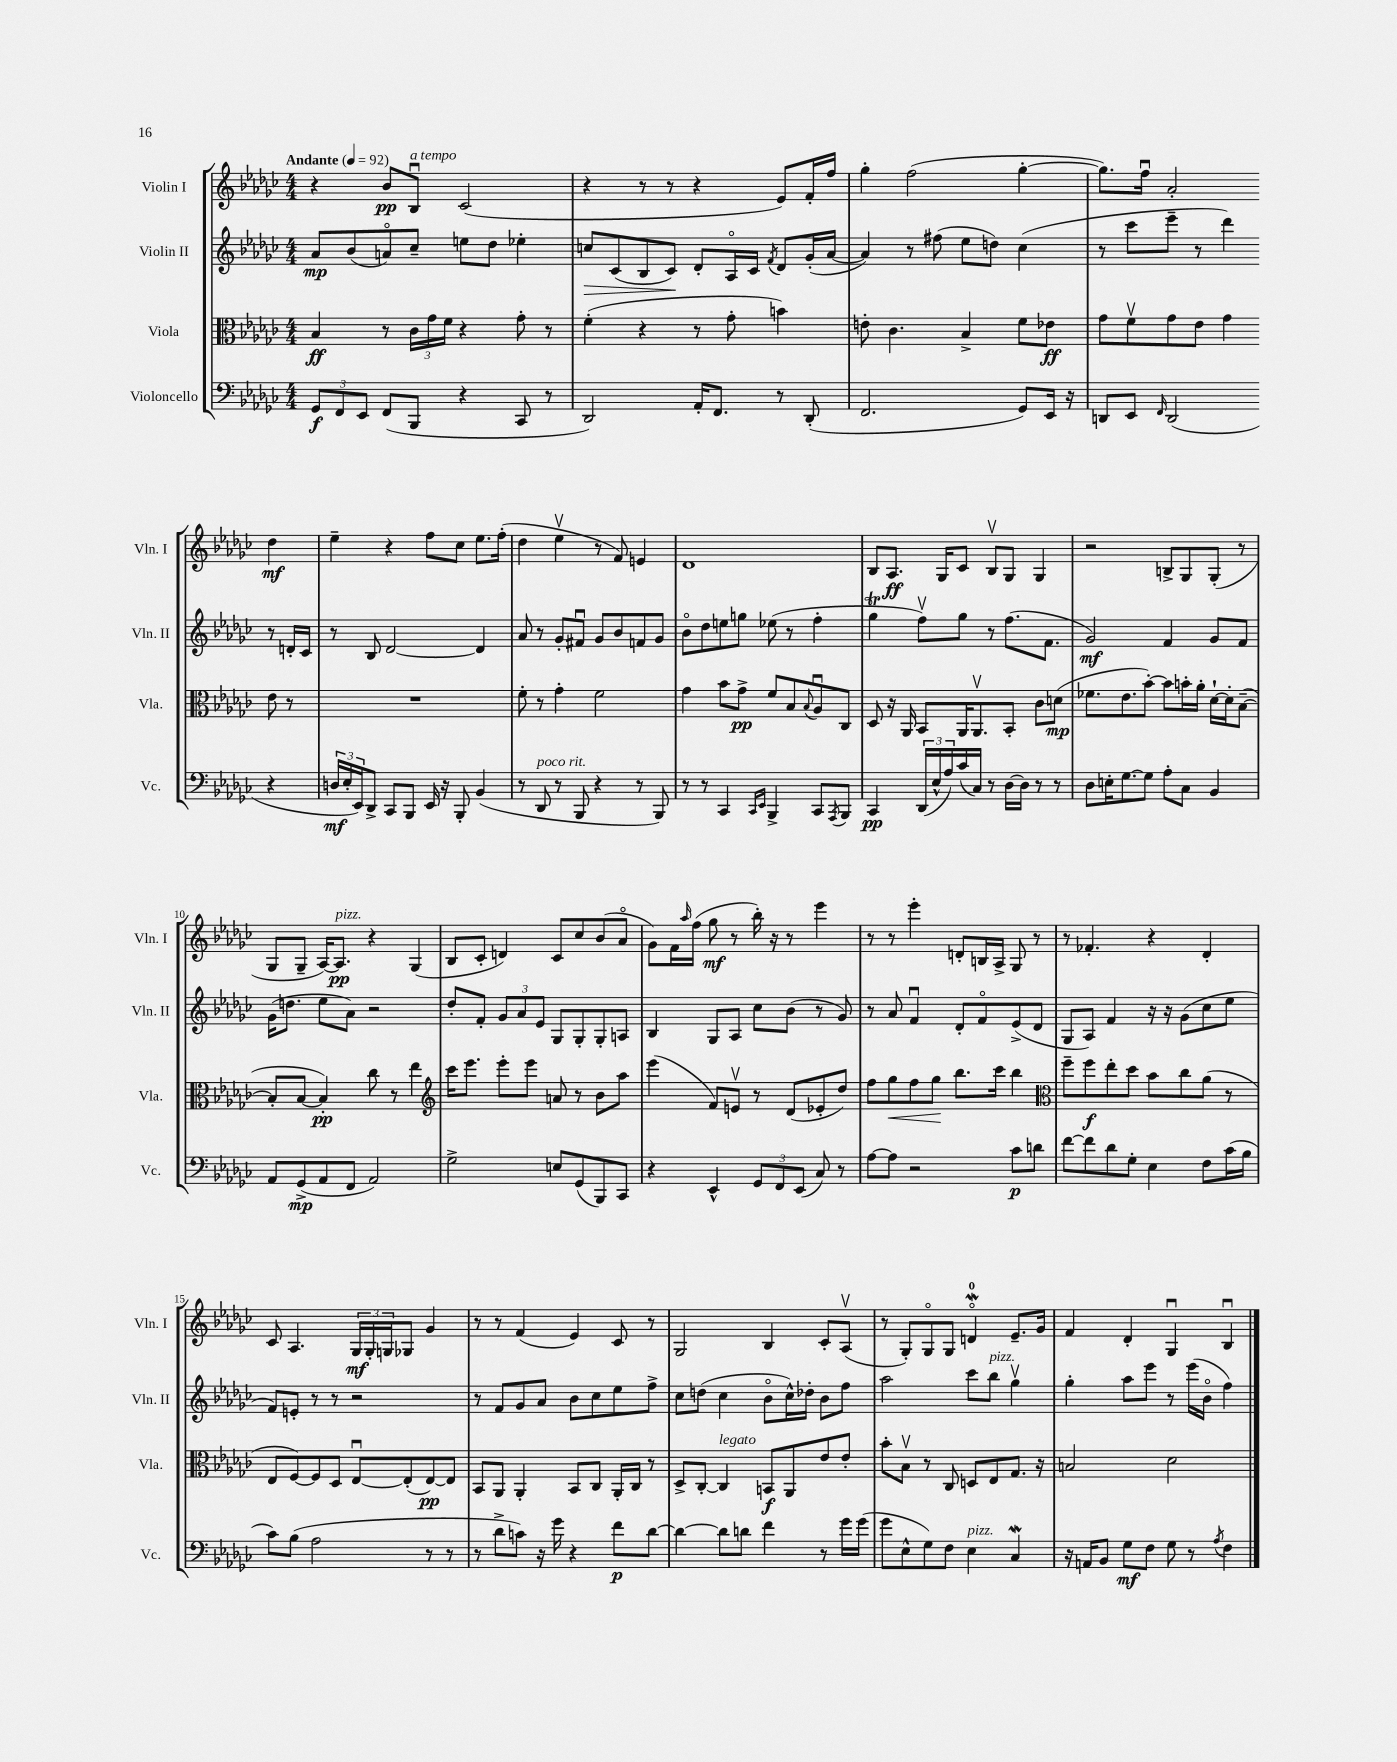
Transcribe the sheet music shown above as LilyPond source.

<<
\new StaffGroup <<
\new Staff = "s0" \with { instrumentName = "Violin I" shortInstrumentName = "Vln. I" } {
    \clef treble \key ges \major \numericTimeSignature \time 4/4 \tempo "Andante" 4 = 92
    r4 bes'8\pp bes8\downbow^\markup { \italic "a tempo" } ces'2( |
    r4 r8 r8 r4 ees'8) f'16-. f''16 |
    ges''4-. f''2( ges''4~-. |
    ges''8.) f''16\downbow aes'2-. des''4\mf |
    ees''4-- r4 f''8 ces''8 ees''8. f''16-.( |
    des''4 ees''4\upbow r8 f'8) e'4 |
    des'1 |
    bes8 aes8.\ff ges16 ces'8 bes8\upbow ges8 ges4 |
    r2 b8-> ges8 ges8-.( r8 |
    ges8 ges8-- aes16~) aes8.\pp^\markup { \italic "pizz." } r4 ges4( |
    bes8 ces'8-. d'4) ces'8 ces''8 bes'8( aes'8\flageolet |
    ges'8) f'16 \grace { aes''16 } f''16( ges''8\mf r8 bes''16-.) r16 r8 ees'''4 |
    r8 r8 ees'''4-. d'8-. b16 aes16-> ges8 r8 |
    r8 fes'4.-. r4 des'4-. |
    ces'8 aes4. \tuplet 3/2 { ges16\mf ges16-. g16 } ges8 ges'4 |
    r8 r8 f'4( ees'4) ces'8 r8 |
    ges2 bes4 ces'8-. aes8\upbow( |
    r8 ges8-.) ges8\flageolet ges8 d'4-0\flageolet\mordent ees'8.-- ges'16 |
    f'4 des'4-. ges4\downbow bes4\downbow \bar "|." |
}
\new Staff = "s1" \with { instrumentName = "Violin II" shortInstrumentName = "Vln. II" } {
    \clef treble \key ges \major \numericTimeSignature \time 4/4
    aes'8\mp bes'8( a'8\flageolet) ces''8-- e''8 des''8 ees''4-. |
    c''8\> ces'8( bes8 ces'8\!) des'8-. aes16\flageolet ces'16 \acciaccatura { f'8 } des'8 ges'16-.( aes'16~ |
    aes'4) r8 fis''8( ees''8 d''8) ces''4( |
    r8 ces'''8 ees'''8-- r8 des'''4) r8 d'16-. ces'16 |
    r8 bes8 des'2~ des'4 |
    aes'8 r8 ges'8-. fis'8\downbow ges'8 bes'8 f'8 ges'8 |
    bes'8\flageolet des''8 e''8 g''8 ees''8( r8 f''4-. |
    ges''4\trill f''8\upbow) ges''8 r8 f''8.( f'8. |
    ges'2\mf) f'4 ges'8 f'8 |
    ges'16( d''8. ees''8 aes'8) r2 |
    des''8-. f'8-. \tuplet 3/2 { ges'8 aes'8 ees'8 } ges8 ges8-. ges8-. a8 |
    bes4 ges8 aes8 ces''8 bes'8( r8 ges'8) |
    r8 aes'8 f'4\downbow des'8-. f'8\flageolet ees'8->( des'8 |
    ges8 aes8) f'4 r16 r16 ges'8( ces''8 ees''8 |
    f'8) e'8-. r8 r8 r2 |
    r8 f'8 ges'8 aes'8 bes'8 ces''8 ees''8 f''8-> |
    ces''8 d''8( ces''4 bes'8\flageolet ces''16-^) des''16-. bes'8 f''8 |
    aes''2 ces'''8 bes''8^\markup { \italic "pizz." } ges''4\upbow |
    ges''4-. aes''8 ees'''8 r8 ees'''16( bes'16\flageolet f''4) \bar "|." |
}
\new Staff = "s2" \with { instrumentName = "Viola" shortInstrumentName = "Vla." } {
    \clef alto \key ges \major \numericTimeSignature \time 4/4
    bes4\ff r8 \tuplet 3/2 { ces'16 ges'16 f'16 } r4 ges'8-. r8 |
    f'4-.( r4 r8 ges'8-. b'4) |
    e'8-. ces'4. bes4-> f'8 ees'8\ff |
    ges'8 f'8\upbow ges'8 ees'8 ges'4 ees'8 r8 |
    R1 |
    f'8-. r8 ges'4-. f'2 |
    ges'4 bes'8 ges'8->\pp f'8 bes8 \appoggiatura { bes8 } aes8\downbow ces8 |
    des8 r16 aes,16 bes,8 aes,16 aes,8.\upbow bes,8-. ces'8 d'8\mp( |
    fes'8. ees'8. bes'8~-.) bes'8 b'16-. aes'16-. des'16~-! des'16-. bes8~--( |
    bes8-. bes8~ bes4-.\pp) ces''8 r8 ees''4 |
    \clef treble ces'''16 ees'''8. ees'''8-. ees'''8 a'8 r8 bes'8 aes''8 |
    ees'''4( f'8) e'8\upbow r8 des'8( ees'8-. des''8) |
    f''8 ges''8\< f''8 ges''8\! bes''8. ces'''16 bes''4 |
    \clef alto f''8-- f''8\f ees''8-. des''8 bes'8 ces''8 aes'8( r8 |
    ees8 f8~) f8 des8 ees8~\downbow ees8-.( ees8~\pp) ees8 |
    bes,8 aes,8 aes,4-. bes,8 ces8 aes,16-. ces16 r8 |
    des8-> ces8~-. ces4^\markup { \italic "legato" } b,8\f aes,8 ees'8 ees'8-. |
    bes'8-. bes8\upbow r8 ces8 d8 ees8 ges8. r16 |
    b2 des'2 \bar "|." |
}
\new Staff = "s3" \with { instrumentName = "Violoncello" shortInstrumentName = "Vc." } {
    \clef bass \key ges \major \numericTimeSignature \time 4/4
    \tuplet 3/2 { ges,8\f f,8 ees,8 } f,8( bes,,8 r4 ces,8 r8 |
    des,2) aes,16-. f,8. r8 des,8-.( |
    f,2. ges,8) ees,16 r16 |
    d,8 ees,8 \grace { f,16 } d,2( r4 |
    \tuplet 3/2 { d16\mf ees16-. ees,16) } des,8-> ces,8 bes,,8 ees,16 r16 bes,,8-. bes,4( |
    r8 des,8^\markup { \italic "poco rit." } r8 bes,,8 r4 r8 bes,,8) |
    r8 r8 ces,4 \grace { ces,16 ees,16 } bes,,4-> ces,8 \acciaccatura { aes,,8 } bes,,8 |
    ces,4\pp \tuplet 3/2 { des,16( ees16-^ aes16) } ces'16( ces16) r8 des16~ des16 r8 r8 |
    des8 e16-. ges8.~ ges8 aes8-. ces8 bes,4 |
    aes,8 ges,8->\mp( aes,8 f,8 aes,2) |
    ges2-> e8 ges,8( bes,,8) ces,8 |
    r4 ees,4-^ \tuplet 3/2 { ges,8 f,8 ees,8( } ces8) r8 |
    aes8~ aes8 r2 ces'8\p d'8 |
    f'8~ f'8 des'8 ges8-. ees4 f8 ces'16( bes16 |
    ces'8) bes8( aes2 r8 r8 |
    r8 des'8-> c'8) r16 ges'16 r4 f'8\p des'8~ |
    des'4~ des'8 d'8 f'4 r8 ges'16 ges'16( |
    ges'8 ees8-^ ges8) f8 ees4^\markup { \italic "pizz." } ces4\mordent |
    r16 a,16 bes,8 ges8\mf f8 ges8 r8 \acciaccatura { aes8 } f4 \bar "|." |
}
>>
>>
